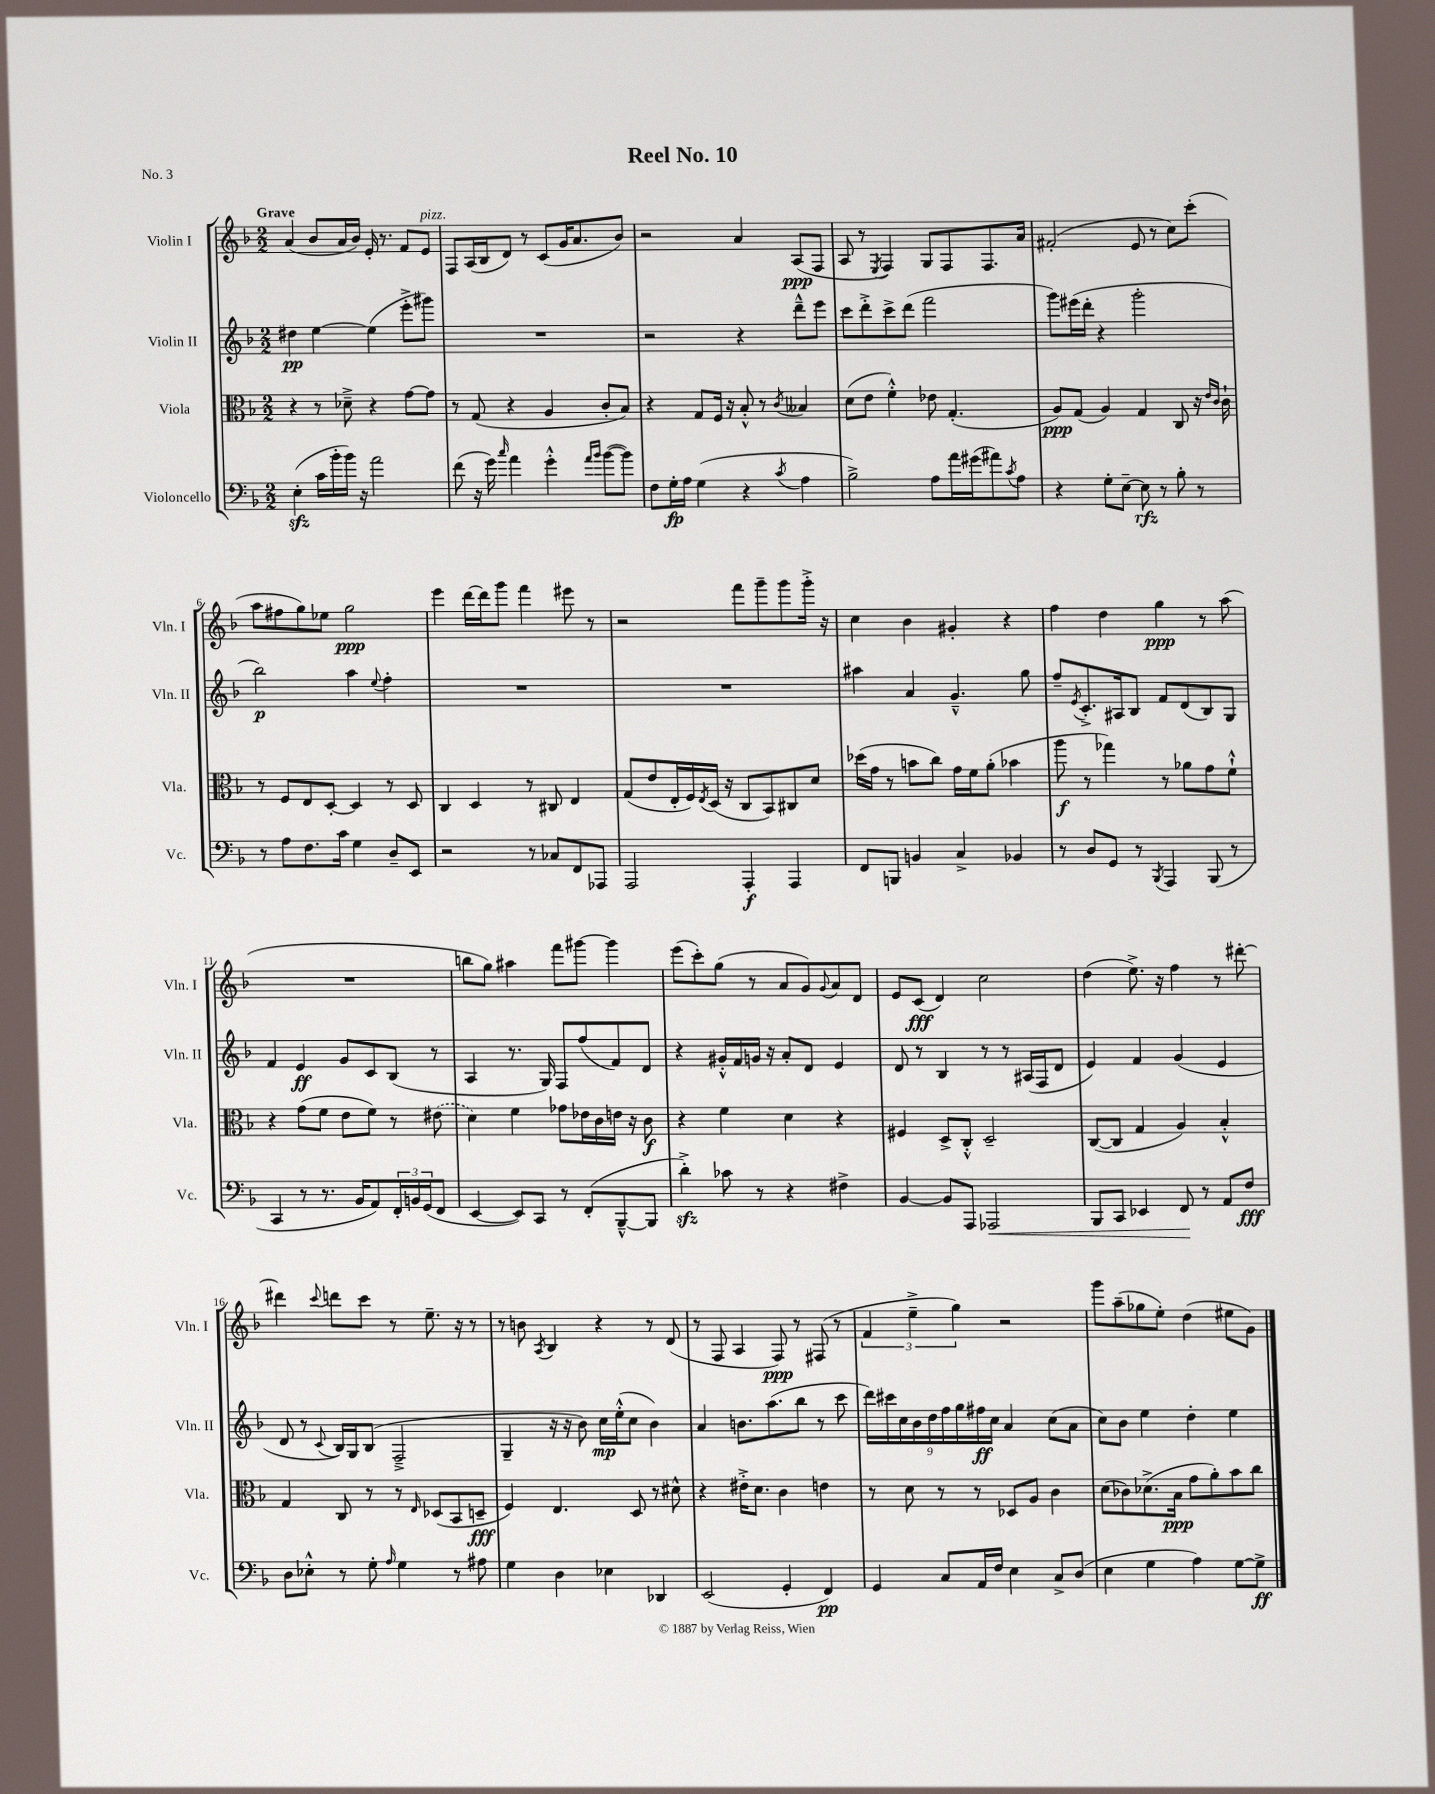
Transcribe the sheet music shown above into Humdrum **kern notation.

**kern	**dynam	**kern	**dynam	**kern	**dynam	**kern	**dynam
*part4	*part4	*part3	*part3	*part2	*part2	*part1	*part1
*staff4	*staff4	*staff3	*staff3	*staff2	*staff2	*staff1	*staff1
*I"Violoncello	*	*I"Viola	*	*I"Violin II	*	*I"Violin I	*
*I'Vc.	*	*I'Vla.	*	*I'Vln. II	*	*I'Vln. I	*
*clefF4	*	*clefC3	*	*clefG2	*	*clefG2	*
*k[b-]	*	*k[b-]	*	*k[b-]	*	*k[b-]	*
*M2/2	*	*M2/2	*	*M2/2	*	*M2/2	*
=1	=1	=1	=1	=1	=1	=1	=1
!	!	!	!	!	!	!LO:TX:a:B:t=Grave	!
(4Ezz'\	.	4r	.	4dd#X\	pp	(4a/	.
16c\LL	.	8r	.	[4ee\	.	8b-/L	.
16b-'\	.	.	.	.	.	.	.
16b-\JJ)	.	8d-X~^\	.	.	.	16a/L	.
16r	.	.	.	.	.	16b-/JJ)	.
2a\	.	4r	.	(4ee\]	.	16e'/	.
.	.	.	.	.	.	8.r	.
.	.	[8g\L	.	8eee'^\L	.	8f/L	.
!	!	!	!	!	!	!LO:TX:a:i:t=pizz.	!
.	.	8g\J]	.	8ggg#X\J)	.	8e/J	.
=2	=2	=2	=2	=2	=2	=2	=2
(8f\	.	8r	.	1r	.	8F/L	.
16r	.	(8G/	.	.	.	(16A/L	.
16g\)	.	.	.	.	.	16B-/J	.
16qqcc/	.	.	.	.	.	.	.
4a\	.	4r	.	.	.	8d/J)	.
.	.	.	.	.	.	8r	.
4g'^^\	.	4A/	.	.	.	(8c/L	.
.	.	.	.	.	.	16g/K	.
.	.	.	.	.	.	8.a/	.
16qqa/LL	.	.	.	.	.	.	.
16qqb-/JJ	.	.	.	.	.	.	.
([8b-\L	.	8c'/L	.	.	.	.	.
8b-\J])	.	8B-/J)	.	.	.	8b-/J)	.
=3	=3	=3	=3	=3	=3	=3	=3
8F\L	.	4r	.	2r	.	2r	.
16G'\L	fp	.	.	.	.	.	.
16A\JJ	.	.	.	.	.	.	.
(4G\	.	8G/L	.	.	.	.	.
.	.	16F/Jk	.	.	.	.	.
.	.	16r	.	.	.	.	.
4r	.	8B-'^^/	.	4r	.	4a/	.
.	.	8r	.	.	.	.	.
8qc/	.	8qc/	.	.	.	.	.
4A\	.	4B--X/	.	8ddd~^^\L	.	(8A/L	ppp
.	.	.	.	8eee\J	.	8F/J	.
=4	=4	=4	=4	=4	=4	=4	=4
2B-^\)	.	(8d\L	.	8ccc\L	.	8A/	.
.	.	8e\J	.	8ddd'^\	.	8r	.
.	.	.	.	.	.	8qE/	.
.	.	4f'^^\)	.	8ccc^\	.	4F/)	.
.	.	.	.	(8ddd\J	.	.	.
8A\L	.	8e-X\	.	2fff\	.	8G/L	.
16a\L	.	(4.G'/	.	.	.	8F/	.
(16g#X\J	.	.	.	.	.	.	.
8a#X\)	.	.	.	.	.	8.F/	.
8qc/	.	.	.	.	.	.	.
8A\J	.	.	.	.	.	.	.
.	.	.	.	.	.	16a/Jk	.
=5	=5	=5	=5	=5	=5	=5	=5
4r	.	8A/L)	ppp	8ggg\L)	.	(2f#X'/	.
.	.	(8G/J	.	(16eee#X\L	.	.	.
.	.	.	.	16ddd'\JJ	.	.	.
8G'\L	.	4A/)	.	4r	.	.	.
[8E~\J	.	.	.	.	.	.	.
8E\]	rfz	4G/	.	2ggg'\	.	8e/	.
8r	.	.	.	.	.	8r	.
8B-'\	.	8C/	.	.	.	8cc\L)	.
8r	.	16r	.	.	.	(8ccc'\J	.
.	.	16qqe/LL	.	.	.	.	.
.	.	16qqc/JJ	.	.	.	.	.
.	.	16c`\	.	.	.	.	.
!!LO:LB:g=z
=6	=6	=6	=6	=6	=6	=6	=6
8r	.	8r	.	2bb-\)	p	8aa\L	.
8A\L	.	8F/L	.	.	.	8ff#X\	.
8.F\	.	8E/	.	.	.	8gg\)	.
.	.	[8D'/J	.	.	.	8ee-X\J	.
16c\Jk	.	.	.	.	.	.	.
4G\	.	4D/]	.	4aa\	.	2gg\	ppp
.	.	.	.	8qqee/	.	.	.
8D~/L	.	8r	.	4ff'\	.	.	.
8EE/J	.	8D/	.	.	.	.	.
=7	=7	=7	=7	=7	=7	=7	=7
2r	.	4C/	.	1r	.	4eee\	.
.	.	4D/	.	.	.	[16ddd\LL	.
.	.	.	.	.	.	16ddd\J]	.
.	.	.	.	.	.	8ggg\J	.
8r	.	8r	.	.	.	4fff\	.
8C-X/L	.	8C#X/	.	.	.	.	.
8FF/	.	4E/	.	.	.	8eee#X\	.
8AAA-X/J	.	.	.	.	.	8r	.
=8	=8	=8	=8	=8	=8	=8	=8
2AAA/	.	(8G/L	.	1r	.	2r	.
.	.	8e/	.	.	.	.	.
.	.	16E'/L	.	.	.	.	.
.	.	16F/)	.	.	.	.	.
.	.	8qE/	.	.	.	.	.
.	.	(16D/JJ	.	.	.	.	.
.	.	16r	.	.	.	.	.
4AAA'/	f	8C/L	.	.	.	8fff\L	.
.	.	8BB-/)	.	.	.	8ggg~\	.
4AAA/	.	8C#X/	.	.	.	8ggg\	.
.	.	8d/J	.	.	.	16ggg'^\Jk	.
.	.	.	.	.	.	16r	.
=9	=9	=9	=9	=9	=9	=9	=9
8FF/L	.	(16dd-X\LL	.	4aa#X\	.	4cc\	.
.	.	16g\JJ	.	.	.	.	.
8BBBn/J	.	8r	.	.	.	.	.
4BBn/	.	8bn\L	.	4a/	.	4b-\	.
.	.	8cc\J)	.	.	.	.	.
4C^/	.	16g\LL	.	4.g~^^/	.	4g#X'/	.
.	.	16f\J	.	.	.	.	.
.	.	(8a'\J	.	.	.	.	.
4BB-X/	.	4b-X\	.	.	.	4r	.
.	.	.	.	8gg\	.	.	.
=10	=10	=10	=10	=10	=10	=10	=10
8r	.	8aa\	f	8ff~/L	.	4ff\	.
.	.	.	.	8qe/	.	.	.
8D/L	.	8r	.	8.c'^/	.	.	.
8GG/J	.	4gg-X\)	.	.	.	4dd\	.
.	.	.	.	16A#X/k	.	.	.
8r	.	.	.	8B-/J	.	.	.
8qBBB-/	.	.	.	.	.	.	.
4AAA/	.	8r	.	8f/L	.	4gg\	ppp
.	.	8a-X\L	.	(8d/	.	.	.
(8BBB-/	.	8g\	.	8B-/)	.	8r	.
8r	.	8f`^^\J	.	8G/J	.	(8aa\	.
!!LO:LB:g=z
=11	=11	=11	=11	=11	=11	=11	=11
4CC/	.	4r	.	4f/	.	1r	.
8r	.	(8g\L	.	4e/	ff	.	.
8.r	.	8f\J	.	.	.	.	.
.	.	8e\L	.	8g/L	.	.	.
16BB-/KL	.	.	.	.	.	.	.
8AA/)	.	8f\J)	.	8c/	.	.	.
24FF'/L	.	8r	.	(8B-/J	.	.	.
24BBn/	.	.	.	.	.	.	.
(24GG/J	.	.	.	.	.	.	.
8FF/J	.	(8e#X\	.	8r	.	.	.
=12	=12	=12	=12	=12	=12	=12	=12
[4EE/	.	4d\)	.	4A/	.	8bbn\L	.
.	.	.	.	.	.	8gg\J)	.
8EE/L])	.	4f\	.	8.r	.	4aa#X\	.
8CC/J	.	.	.	.	.	.	.
.	.	.	.	16G/)	.	.	.
8r	.	8g-X\L	.	8F/L	.	8fff\L	.
(8FF'/L	.	16e-X\L	.	(8ff/	.	[8ggg#X\J	.
.	.	16c\	.	.	.	.	.
[8BBB-~^^/	.	16en\JJ	.	8f/)	.	4ggg#\]	.
.	.	16r	.	.	.	.	.
8BBB-/J]	.	8c\	f	8d/J	.	.	.
=13	=13	=13	=13	=13	=13	=13	=13
4dzz'^\)	.	4r	.	4r	.	(8eee\L	.
.	.	.	.	.	.	8ccc'\)	.
8c-X\	.	4f\	.	16g#X'^^/LL	.	(8gg\J	.
.	.	.	.	16f/	.	.	.
8r	.	.	.	16gn/JJ	.	8r	.
.	.	.	.	16r	.	.	.
4r	.	4d\	.	8a'/L	.	8a/L	.
.	.	.	.	8d/J	.	8g/)	.
.	.	.	.	.	.	8qqg/	.
4F#X^\	.	4r	.	4e/	.	8a/	.
.	.	.	.	.	.	8d/J	.
=14	=14	=14	=14	=14	=14	=14	=14
[4BB-/	.	4F#X/	.	8d/	.	8e/L	.
.	.	.	.	8r	.	(8c/J	fff
8BB-/L]	.	8D^/L	.	4B-/	.	4d/)	.
8AAA/J	.	8C'^^/J	.	.	.	.	.
!	!LO:HP:b	!	!	!	!	!	!
2AAA-X/	<	2D~/	.	8r	.	2cc\	.
.	.	.	.	8r	.	.	.
.	.	.	.	(16A#X/LL	.	.	.
.	.	.	.	16F/J	.	.	.
.	.	.	.	8d/J	.	.	.
=15	=15	=15	=15	=15	=15	=15	=15
8BBB-/L	.	([8C/L	.	4e/)	.	(4dd\	.
8CC/J	.	8C/J]	.	.	.	.	.
4EE-X/	.	4G/	.	4f/	.	8.ee^\)	.
.	.	.	.	.	.	16r	.
8FF/	.	4A/)	.	(4g/	.	4ff\	.
8r	[	.	.	.	.	.	.
8AA/L	.	4B-'^^/	.	4e/	.	8r	.
8F/J	fff	.	.	.	.	[8ddd#X'\	.
!!LO:LB:g=z
=16	=16	=16	=16	=16	=16	=16	=16
8D\L	.	4G/	.	8d/	.	4ddd#X\]	.
8E-X'^^\J	.	.	.	8r	.	.	.
.	.	.	.	8qqc/	.	8qqccc/	.
8r	.	8C/	.	16B-/LL)	.	8dddn\L	.
.	.	.	.	16G/J	.	.	.
8G'\	.	8r	.	(8B-/J	.	8ccc\J	.
16qqA/	.	.	.	.	.	.	.
4G\	.	8r	.	2F~^/	.	8r	.
.	.	16qqE/	.	.	.	.	.
.	.	(8D-X/L	.	.	.	8.ee~\	.
8r	.	8BB-/	.	.	.	.	.
.	.	.	.	.	.	16r	.
8A#X\	.	8Dn~/J	fff	.	.	8r	.
=17	=17	=17	=17	=17	=17	=17	=17
4G\	.	4F/)	.	4G~/	.	8r	.
.	.	.	.	.	.	8bn\	.
.	.	.	.	.	.	8qA/	.
4D\	.	4.E/	.	16r	.	4B-/	.
.	.	.	.	16r	.	.	.
.	.	.	.	8b-\)	.	.	.
4E-X\	.	.	.	16cc\LL	mp	4r	.
.	.	.	.	(16ee'^^\J	.	.	.
.	.	8D/	.	8cc\J	.	.	.
4DD-X/	.	8r	.	4b-\)	.	8r	.
.	.	8d#X^^\	.	.	.	(8d/	.
=18	=18	=18	=18	=18	=18	=18	=18
(2EE/	.	4r	.	4a/	.	8r	.
.	.	.	.	.	.	8F/	.
.	.	16e#X'^\KL	.	8.bn\L	.	4A/	.
.	.	8.d\J	.	.	.	.	.
.	.	.	.	(8.aa\	.	.	.
4GG'/	.	4c\	.	.	.	8F/)	ppp
.	.	.	.	8bb-\J	.	8r	.
4FF/)	pp	4en\	.	8r	.	(8F#X/	.
.	.	.	.	8ccc\	.	8r	.
=19	=19	=19	=19	=19	=19	=19	=19
4GG/	.	8r	.	18ddd\LL)	.	6f/	.
.	.	.	.	18ccc#X\	.	.	.
.	.	.	.	18cc\	.	.	.
.	.	8d\	.	.	.	.	.
.	.	.	.	18b-\	.	6ee~^\	.
.	.	.	.	18dd\	.	.	.
8C/L	.	8r	.	.	.	.	.
.	.	.	.	18ff\	.	.	.
.	.	.	.	18gg\	.	6gg\)	.
16AA/L	.	8r	.	.	.	.	.
.	.	.	.	18ff#X\	ff	.	.
16F/JJ	.	.	.	.	.	.	.
.	.	.	.	18cc\JJ	.	.	.
4E\	.	8D-X/L	.	4a/	.	2r	.
.	.	8A/J	.	.	.	.	.
8C^/L	.	4c\	.	(8cc\L	.	.	.
(8D/J	.	.	.	8a\J	.	.	.
=20	=20	=20	=20	=20	=20	=20	=20
4E\	.	(8d\L	.	8cc\L)	.	8ggg\L	.
.	.	8c-X\)	.	8b-\J	.	(8aa~\	.
4G\	.	(8.d-X^\	.	4ee\	.	8gg-X\	.
.	.	.	.	.	.	8ee'\J)	.
.	.	16B-\Jk	ppp	.	.	.	.
4A\)	.	8g\L	.	4dd'\	.	(4dd\	.
.	.	8a'\)	.	.	.	.	.
[8G\L	.	8b-\	.	4ee\	.	8ee#X\L	.
8G^\J]	ff	8cc\J	.	.	.	8g\J)	.
==	==	==	==	==	==	==	==
*-	*-	*-	*-	*-	*-	*-	*-
